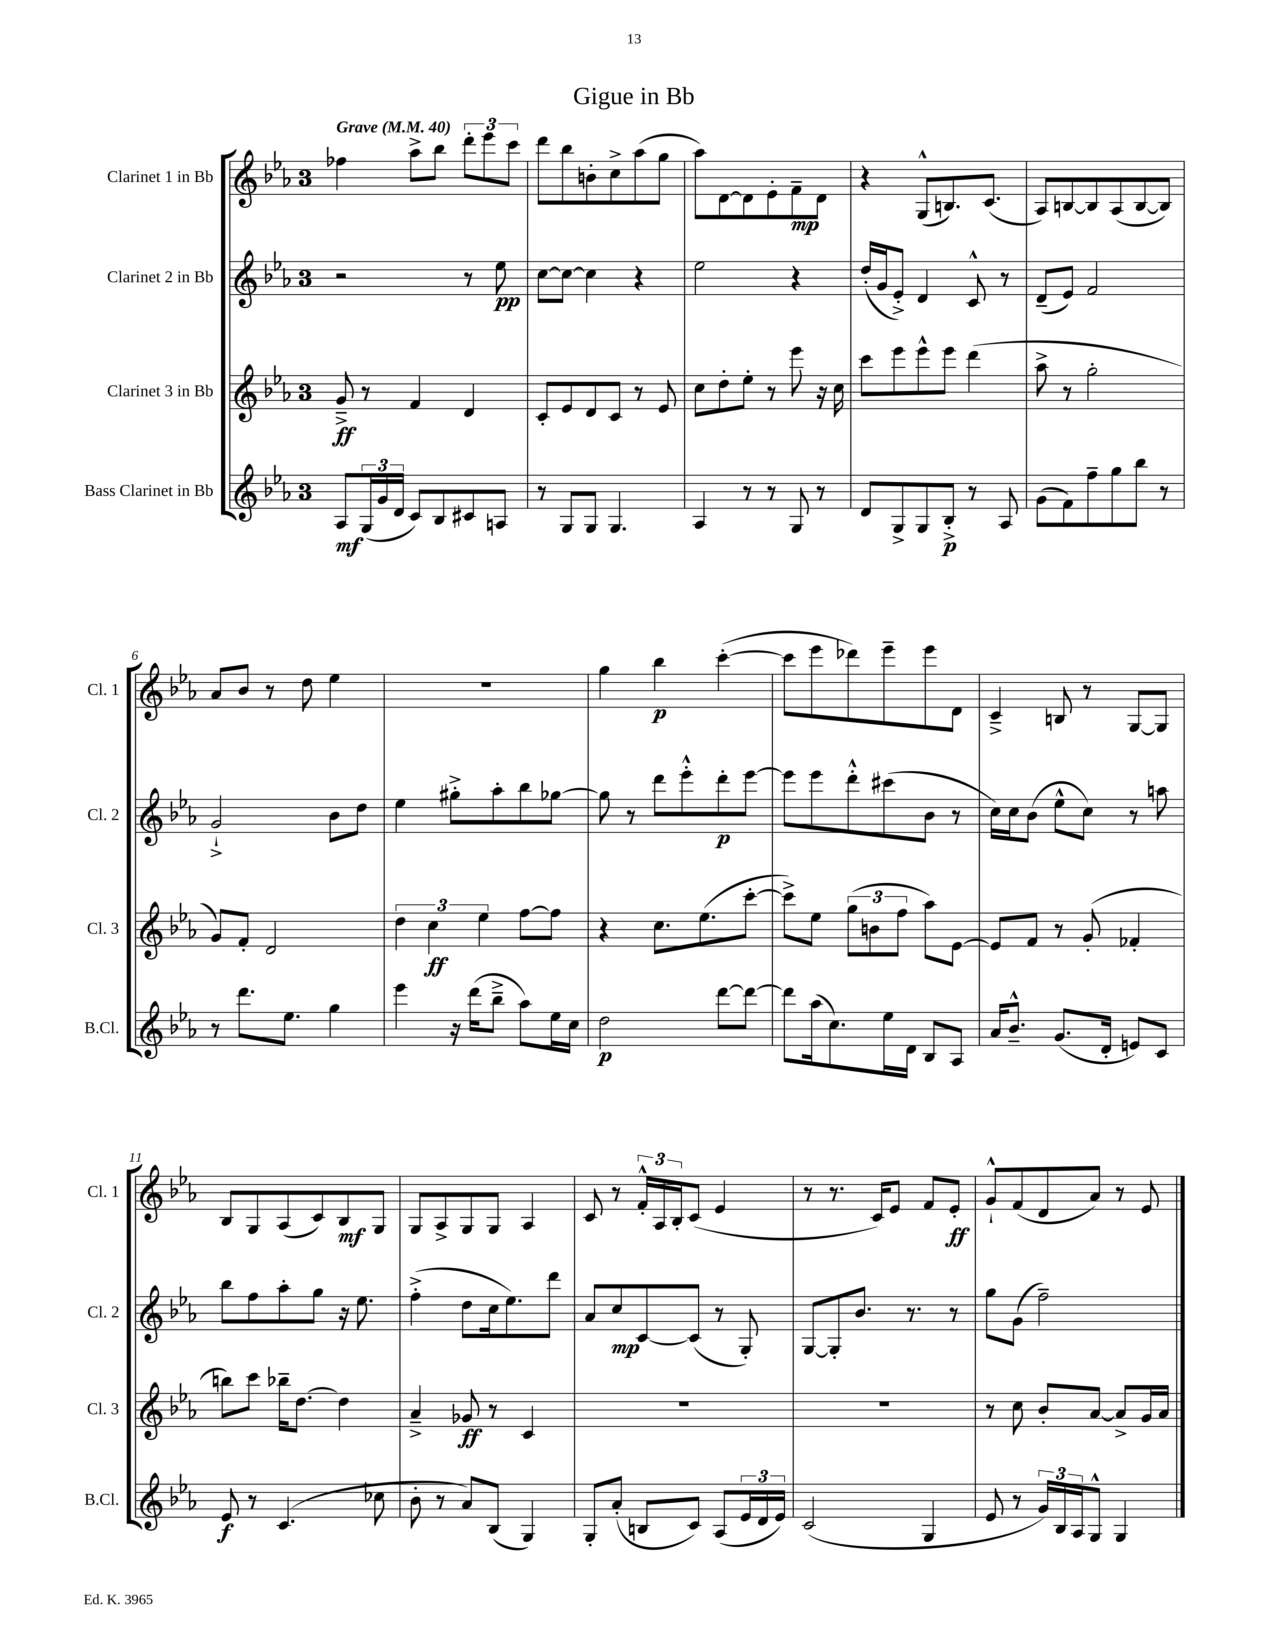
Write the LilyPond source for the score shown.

\header { title = "Gigue in Bb" }
<<
\new StaffGroup <<
\new Staff = "s0" \with { instrumentName = "Clarinet 1 in Bb" shortInstrumentName = "Cl. 1" } {
    \clef treble \key ees \major \once \override Staff.TimeSignature.style = #'single-digit \time 3/4 \tempo "Grave" 4 = 40
    fes''4 aes''8-> bes''8 \tuplet 3/2 { d'''8-. ees'''8 c'''8 } |
    d'''8 bes''8 b'8-. c''8-> aes''8( g''8 |
    aes''8) d'8~ d'8 ees'8-. f'8--\mp d'8 |
    r4 g8-^( b8.) c'8.( |
    aes8) b8~ b8 aes8( b8~ b8) |
    aes'8 bes'8 r8 d''8 ees''4 |
    R2. |
    g''4 bes''4\p c'''4~-.( |
    c'''8 ees'''8 des'''8) ees'''8-- ees'''8 d'8 |
    c'4---> b8 r8 g8~ g8 |
    bes8 g8 aes8( c'8) bes8\mf g8 |
    g8 aes8-> g8 g8 aes4 |
    c'8 r8 \tuplet 3/2 { f'16-.-^ aes16 bes16-. } c'8( ees'4 |
    r8 r8. c'16) ees'8 f'8 ees'8-.\ff |
    g'8-!-^ f'8( d'8 aes'8) r8 ees'8 \bar "|." |
}
\new Staff = "s1" \with { instrumentName = "Clarinet 2 in Bb" shortInstrumentName = "Cl. 2" } {
    \clef treble \key ees \major \once \override Staff.TimeSignature.style = #'single-digit \time 3/4
    r2 r8 ees''8\pp |
    c''8~ c''8~ c''4 r4 |
    ees''2 r4 |
    d''16-.( g'16 ees'8-.->) d'4 c'8-^ r8 |
    d'8--( ees'8) f'2 |
    g'2-!-> bes'8 d''8 |
    ees''4 gis''8-.-> aes''8-. bes''8 ges''8~ |
    ges''8 r8 d'''8 ees'''8-.-^ d'''8-.\p ees'''8~ |
    ees'''8 ees'''8 d'''8-.-^ cis'''8( bes'8 r8 |
    c''16) c''16 bes'8( ees''8-^ c''8) r8 a''8 |
    bes''8 f''8 aes''8-. g''8 r16 ees''8. |
    f''4-.->( d''8 c''16 ees''8.) d'''8 |
    aes'8 c''8\mp c'8~ c'8( r8 g8-.) |
    g8~ g8-. bes'8. r8. r8 |
    g''8 g'8( f''2--) \bar "|." |
}
\new Staff = "s2" \with { instrumentName = "Clarinet 3 in Bb" shortInstrumentName = "Cl. 3" } {
    \clef treble \key ees \major \once \override Staff.TimeSignature.style = #'single-digit \time 3/4
    g'8--->\ff r8 f'4 d'4 |
    c'8-. ees'8 d'8 c'8 r8 ees'8 |
    c''8 d''8-. ees''8-. r8 ees'''8 r16 c''16 |
    c'''8 ees'''8 ees'''8-^ ees'''8 d'''4( |
    aes''8-> r8 g''2-. |
    g'8) f'8-. d'2 |
    \tuplet 3/2 { d''4 c''4\ff ees''4 } f''8~ f''8 |
    r4 c''8. ees''8.( c'''8~-. |
    c'''8->) ees''8 \tuplet 3/2 { g''8( b'8 f''8 } aes''8) ees'8~ |
    ees'8 f'8 r8 g'8-.( fes'4-. |
    b''8) c'''8 bes''16-- d''8.~ d''4 |
    aes'4---> ges'8\ff r8 c'4 |
    R2. |
    R2. |
    r8 c''8 bes'8-. aes'8~ aes'8-> g'16 aes'16 \bar "|." |
}
\new Staff = "s3" \with { instrumentName = "Bass Clarinet in Bb" shortInstrumentName = "B.Cl." } {
    \clef treble \key ees \major \once \override Staff.TimeSignature.style = #'single-digit \time 3/4
    aes8\mf \tuplet 3/2 { g16( g'16 d'16 } c'8) bes8 cis'8 a8 |
    r8 g8 g8 g4. |
    aes4 r8 r8 g8 r8 |
    d'8 g8-> g8 bes8-.->\p r8 aes8 |
    g'8( f'8) f''8-- g''8 bes''8 r8 |
    r8 d'''8. ees''8. g''4 |
    ees'''4 r16 d'''16( bes''8---> aes''8) ees''16 c''16 |
    d''2\p d'''8~ d'''8~ |
    d'''8 aes''16( c''8.) ees''16 d'16 bes8 aes8 |
    aes'16 bes'8.---^ g'8.( d'16-. e'8) c'8 |
    ees'8\f r8 c'4.( ces''8 |
    bes'8-. r8 aes'8) bes8( g4) |
    g8-. aes'8-.( b8 c'8) aes8( \tuplet 3/2 { ees'16 d'16 ees'16) } |
    c'2( g4 |
    ees'8 r8 \tuplet 3/2 { g'16) bes16 aes16 } g8-^ g4 \bar "|." |
}
>>
>>
